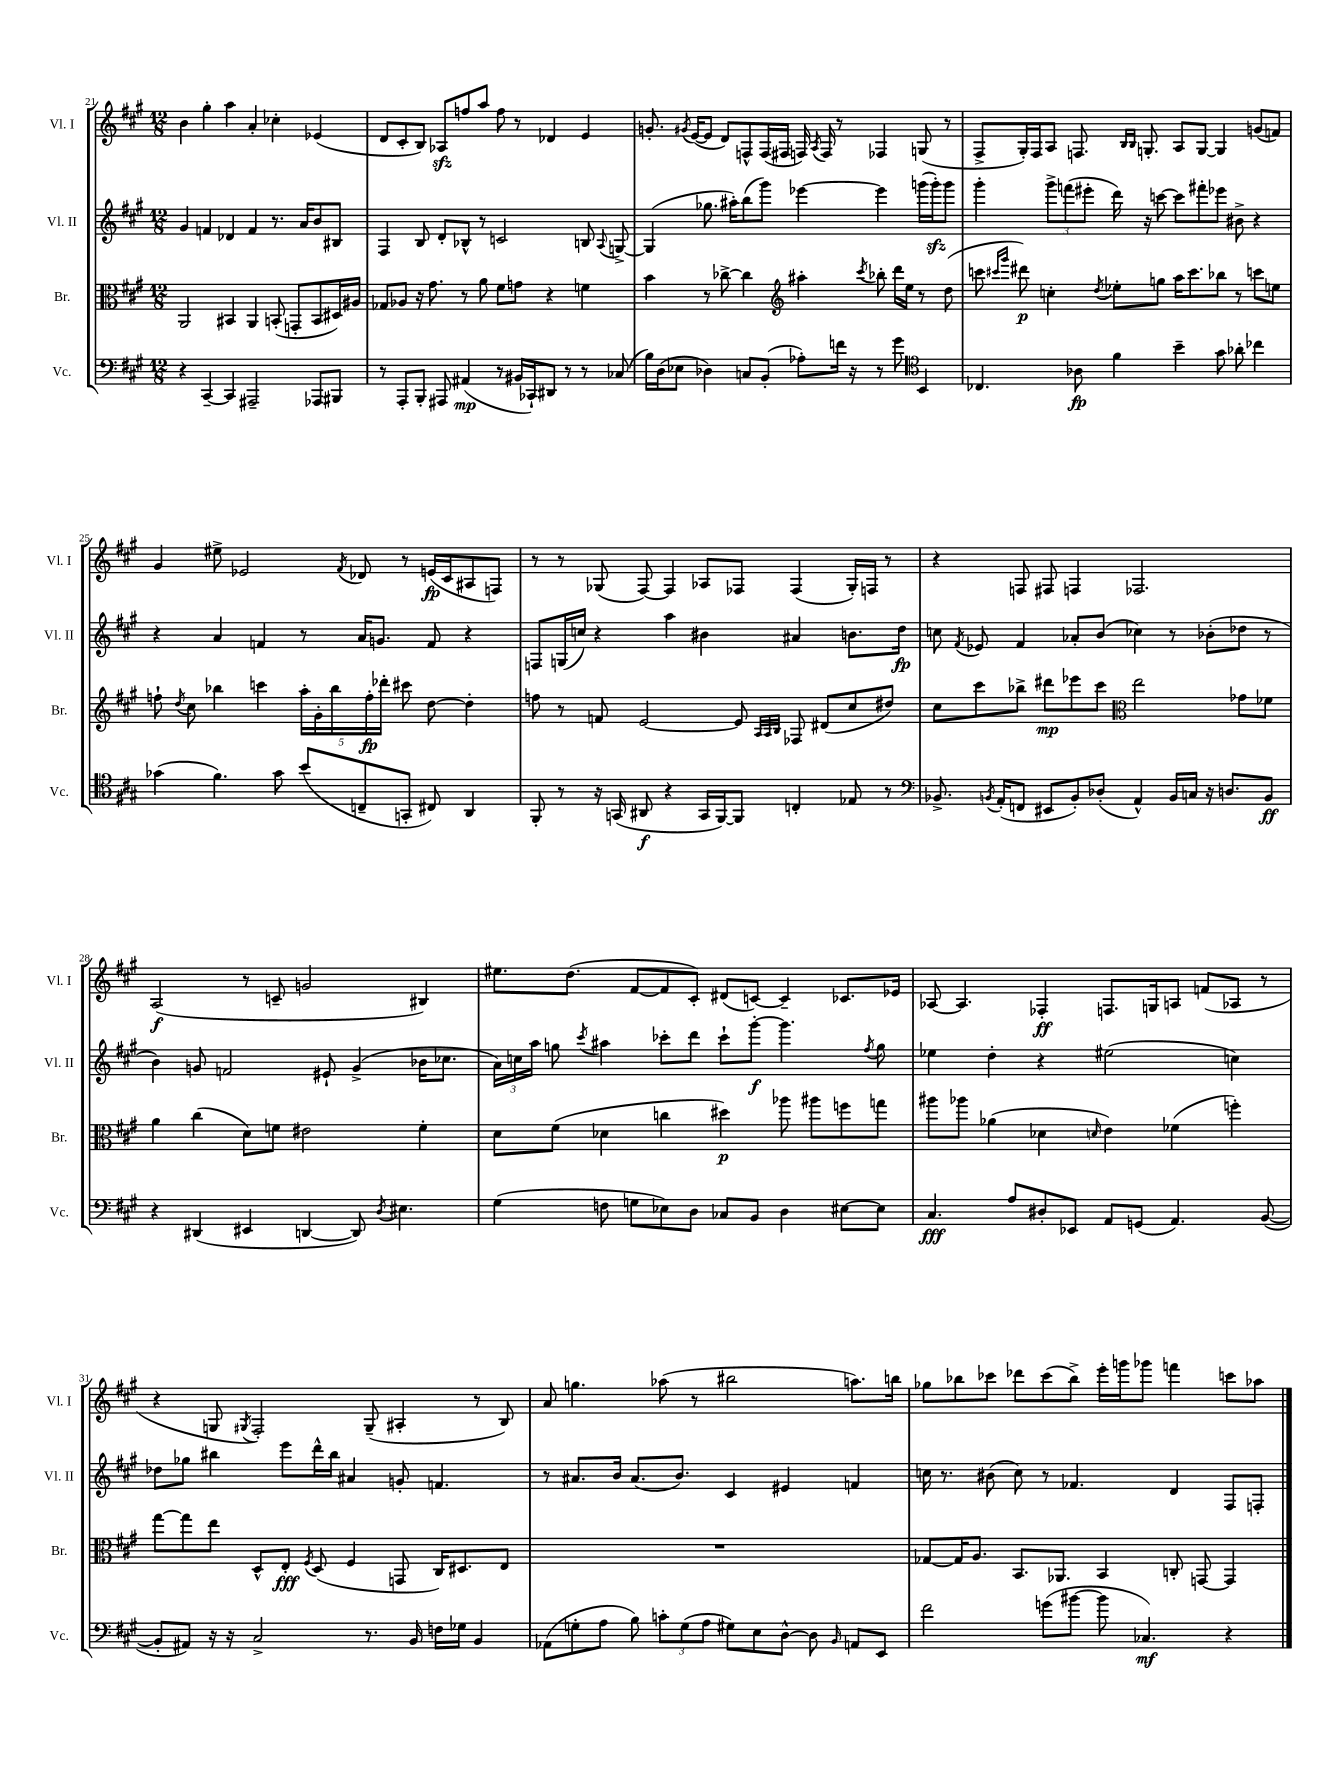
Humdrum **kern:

**kern	**kern	**kern	**kern
*staff4	*staff3	*staff2	*staff1
*clefF4	*clefC3	*clefG2	*clefG2
*k[f#c#g#]	*k[f#c#g#]	*k[f#c#g#]	*k[f#c#g#]
*M12/8	*M12/8	*M12/8	*M12/8
4r	2AA	4g#	4b
[4CC#~	.	4f	4gg#'
4CC#]	4BB#	4d-	4aa
2AAA#~	4AA	4f	4a'
.	(8BB'	8.r	4cc-'
.	8GG'	.	.
.	.	16a	.
8AAA-	8BB	8b	(4e-
8BBB#	16D#)	8B#	.
.	16A#	.	.
=	=	=	=
8r	8G-	4F#	8d
8AAA'	8A-	.	8c#'
8BBB'	16r	8B	8B)
.	8.g#	.	.
8AAA#	.	8d'	8A-
(4AA#	8r	8B-^^	8ff
.	8a	8r	8aa
8r	8f#	2c	8ff
16BB#	8g	.	8r
16CC-`)	.	.	.
8DD#	4r	.	4d-
8r	.	.	.
8r	4f	8B	4e
.	.	8qqA	.
(8C-	.	[8G^	.
=	=	=	=
16B)	4b	(4G]	8.g'
(16D	.	.	.
8E-	.	.	.
.	.	.	8qg#
.	.	.	([16e
4D-)	8r	8.gg-	8e]
.	[8cc-^	.	8d)
.	.	16aa#')	.
8C	4cc-]	(8bb	8F^^
(8BB'	.	8ggg#)	(16F
.	.	.	16F#
*	*clefG2	*	*
8A-')	4aa#'	[4eee-	16F)
.	.	.	8qA
.	.	.	16F
16f	.	.	8r
16r	.	.	.
.	8qccc#	.	.
8r	8bb-'	4eee-]	4F-
8g#	16ddd	.	.
.	16ee	.	.
*clefC4	*	*	*
4BB	8r	(16ggg	(8G
.	.	16ggg')	.
.	(8dd	8ggg	8r
=	=	=	=
4.C-	8ccc	4ggg#'	8F#^
.	16qqccc#	.	.
.	16qqggg#	.	.
.	8ddd#)	.	16G#')
.	.	.	16F#
.	4cc'	12ggg#^	8A
.	.	(12fff	.
8A-	.	.	8.F
.	.	12eee#'	.
.	8qdd	.	.
4f#	8ee-'	16ddd)	.
.	.	.	16qqB
.	.	.	16qqB
.	.	16r	8.G'
.	8gg	[8ccc	.
4b~	16aa	8ccc]	8A
.	8.ccc#	.	.
.	.	8fff#'	[8G
8g#	8bb-	8eee-	4G]
8a-'	8r	8b#^	.
4cc-	8ccc	4r	(8g
.	8ee	.	8f)
=	=	=	=
(4g-	8ff`	4r	4g#
.	8qdd	.	.
.	8cc#	.	.
4.f#)	4bb-	4a	8ee#^
.	.	.	2e-
.	4ccc	4f	.
8g-	.	.	.
(8b	20aa'	8r	.
.	20g#'	.	.
.	20bb-	.	.
.	.	.	8qf#
8C~	.	16a	8d-
.	20ff'	.	.
.	.	8.g	.
.	20ddd-'	.	.
8GG'	8ccc#	.	8r
8C#)	[8dd	8f	(16e
.	.	.	16c#
4AA	4dd']	4r	8A#
.	.	.	8F)
=	=	=	=
8FF#'	8ff	8F	8r
8r	8r	(16G	8r
.	.	16cc)	.
16r	8f	4r	(8G-
(16GG	.	.	.
8AA#	[2e	.	[8F#)
4r	.	4aa	4F#]
16GG	.	4b#	8A-
[16FF#)	.	.	.
8FF#]	8e]	.	8F-
.	32qqA	.	.
.	32qqA	.	.
.	32qqB	.	.
4C'	8F-	4a#	(4F-
.	(8d#	.	.
8E-	8cc#	8.b	16G-')
.	.	.	16F
8r	8dd#)	.	8r
.	.	16dd	.
=	=	=	=
*clefF4	*	*	*
8.BB-^	8cc#	8cc	4r
.	.	8qf#	.
.	8ccc#	8e-	.
8qBB	.	.	.
(16AA'	.	.	.
8FF	8bb-^	4f#	8F
8EE#	8ddd#	.	8F#
8BB')	8eee-	8a-'	4F
(8D-'	8ccc#	(8b	.
*	*clefC3	*	*
4AA^^)	2ee	4cc-)	2.F-
16BB	.	8r	.
16C	.	.	.
16r	.	(8b-'	.
8.D	.	.	.
.	8g-	8dd-	.
8BB	8f-	8r	.
=	=	=	=
4r	4a	4b)	(2A
(4DD#	(4cc#	8g	.
.	.	2f	.
4EE#	8d)	.	8r
.	8f	.	8c~
[4DD	2e#	.	2g
.	.	8e#`	.
8DD])	.	(4g^	.
8qD	.	.	.
4.E#	.	.	.
.	4f'	16b-	4B#)
.	.	8.cc-	.
=	=	=	=
(4G#	8d	24a)	8.ee#
.	.	24cc	.
.	.	24aa	.
.	(8f#	8gg	.
.	.	.	(8.dd
.	.	8qccc#	.
8F	4d-	4aa#	.
8G	.	.	[8f#
8E-)	4cc	8ccc-'	8f#]
8D	.	8ddd	8c#')
8C-	4dd#)	8ccc-`	(8d#
8BB	.	[8ggg#'	[8c)
4D	8aa-	4.ggg#]	4c~]
.	8aa#	.	.
[8E#	8ff	.	8.c-
.	.	8qff#	.
8E#]	8gg	8gg	.
.	.	.	16e-
=	=	=	=
4.C#	8aa#	4ee-	[8A-
.	8aa-	.	4.A-]
.	(4a-	4dd'	.
8A	.	.	.
8D#'	4d-	4r	4F-'
8EE-	.	.	.
.	16qqd	.	.
8AA	4e)	(2ee#	8.F
(8GG	.	.	.
.	.	.	16G
4.AA)	(4f-	.	8A
.	.	.	(8f
.	4ff')	4cc)	8A-
([8BB	.	.	8r
=	=	=	=
8BB']	[8gg#	8dd-	4r
8AA#)	8gg#]	8gg-	.
16r	8ee	4bb#	8G
16r	.	.	.
.	.	.	8qG#
2C#^	8D^^	.	2F#')
.	8E'	8eee	.
.	8qF#	.	.
.	(8D	16ddd^^	.
.	.	16bb#	.
.	4F#	4a#	.
8.r	.	.	(8G#~
.	8GG	8g'	4A#'
16BB	.	.	.
16F	16C#)	4.f	.
16G-	8.D#	.	.
4BB	.	.	8r
.	8E	.	8B)
=	=	=	=
(8AA-	1.r	8r	8a
8G'	.	8.a#	4.gg
8A	.	.	.
.	.	16b	.
8B)	.	(8.a#	.
12c'	.	.	(8aa-
.	.	8.b)	.
(12G	.	.	.
.	.	.	8r
12A	.	.	.
8G#)	.	4c#	2bb#
8E	.	.	.
[8D^^	.	4e#	.
8D]	.	.	.
16qqBB	.	.	.
8AA	.	4f	8.aa)
8EE	.	.	.
.	.	.	16bb
=	=	=	=
2f#	[8G-	16cc	8gg-
.	.	8.r	.
.	16G-]	.	8bb-
.	8.A	.	.
.	.	(8b#	8ccc-
.	8.BB	8cc)	8ddd-
(8g	.	8r	(8ccc-
.	8.AA-	.	.
[8b#	.	4.f-	8bb-^)
8b#]	4BB	.	16eee'
.	.	.	16ggg
4.C-)	.	.	8ggg-
.	8C'	4d	4fff
.	[8GG	.	.
4r	4GG]	8F#	8ccc
.	.	8F'	8aa-
==	==	==	==
*-	*-	*-	*-
